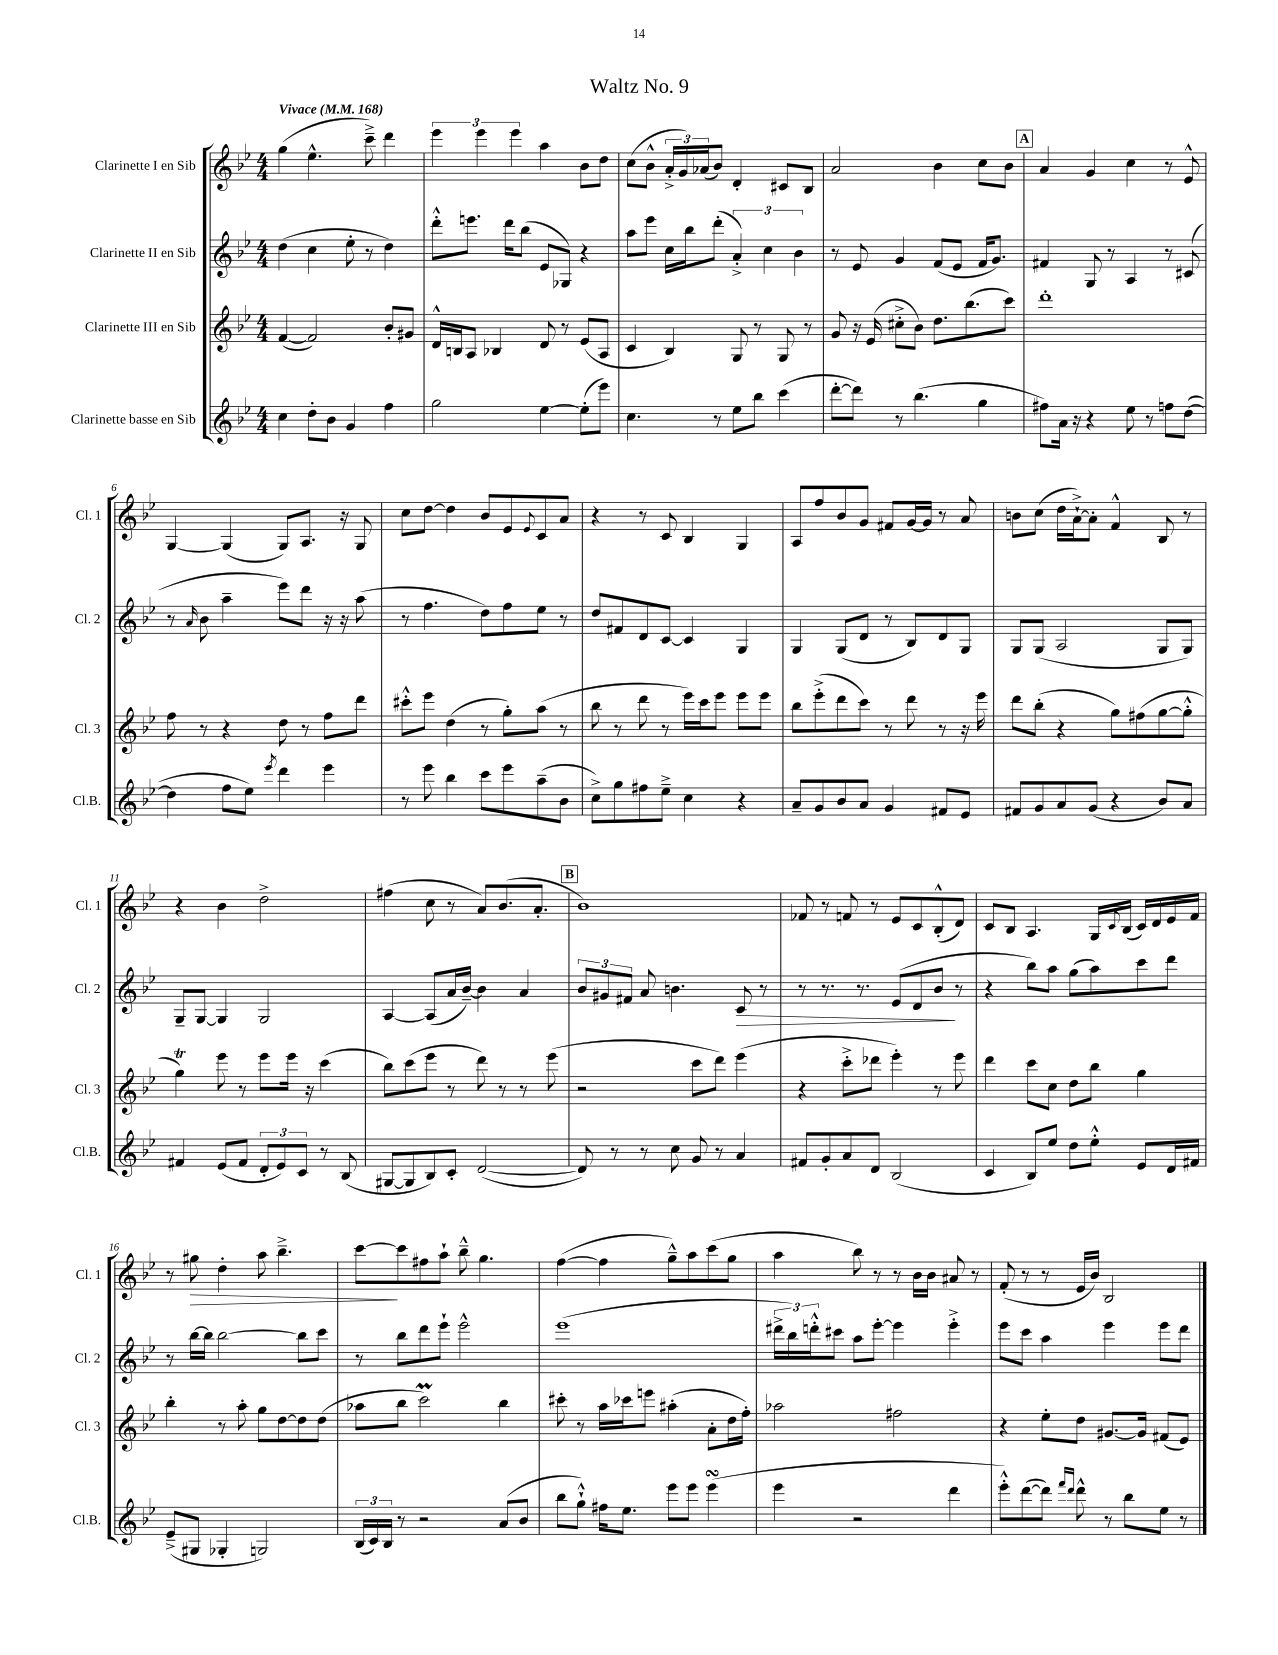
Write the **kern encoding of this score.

**kern	**kern	**kern	**dynam	**kern	**dynam
*part4	*part3	*part2	*part2	*part1	*part1
*staff4	*staff3	*staff2	*staff2	*staff1	*staff1
*I"Clarinette basse en Sib	*I"Clarinette III en Sib	*I"Clarinette II en Sib	*	*I"Clarinette I en Sib	*
*I'Cl.B.	*I'Cl. 3	*I'Cl. 2	*	*I'Cl. 1	*
*clefG2	*clefG2	*clefG2	*	*clefG2	*
*k[b-e-]	*k[b-e-]	*k[b-e-]	*	*k[b-e-]	*
*M4/4	*M4/4	*M4/4	*	*M4/4	*
*MM168	*MM168	*MM168	*	*MM168	*
=1	=1	=1	=1	=1	=1
!	!	!	!	!LO:TX:a:B:t=Vivace	!
4cc\	([4f/	(4dd\	.	(4gg\	.
8dd'\L	2f/])	4cc\	.	4.ee-^^\	.
8b-\J	.	.	.	.	.
4g/	.	8ee-'\	.	.	.
.	.	8r	.	8ccc~^\)	.
4ff\	8b-'/L	4dd\)	.	4ddd\	.
.	8g#X/J	.	.	.	.
=2	=2	=2	=2	=2	=2
2gg\	16d^^/LL	8ddd'^^\L	.	6eee-\	.
.	16Bn/J	.	.	.	.
.	8A/J	8.eeen\J	.	.	.
.	.	.	.	6eee-\	.
.	4B-X/	.	.	.	.
.	.	16ddd\KL	.	.	.
.	.	.	.	6eee-\	.
.	.	(8bb-\J	.	.	.
[4ee-\	8d/	8e-/L	.	4aa\	.
.	8r	8G-X/J)	.	.	.
(8ee-'\L]	(8e-/L	4r	.	8b-\L	.
8eee-\J)	8A/J	.	.	8dd\J	.
=3	=3	=3	=3	=3	=3
4.cc\	4c/	8aa\L	.	(8cc\L	.
.	.	8eee-\J	.	8b-^^\J	.
.	4B-/)	16cc\LL	.	24a'^/LL	.
.	.	.	.	24g/)	.
.	.	16bb-\J	.	.	.
.	.	.	.	(24a-X/J	.
8r	.	(8ddd'\J	.	8b-/J)	.
8ee-\L	8G/	6a'^/)	.	4d'/	.
8bb-\J	8r	.	.	.	.
.	.	6cc\	.	.	.
(4ccc\	8G/	.	.	8c#X/L	.
.	.	6b-\	.	.	.
.	8r	.	.	8B-/J	.
=4	=4	=4	=4	=4	=4
[8ddd'\L	8g/	8r	.	2a/	.
8ddd\J])	16r	8e-/	.	.	.
.	(16e-/	.	.	.	.
8r	8cc#X'^\L	4g/	.	.	.
(4.bb-\	8b-\J)	.	.	.	.
.	8.dd\L	(8f/L	.	4b-\	.
.	.	8e-/J	.	.	.
.	(8.bb-\	.	.	.	.
4gg\	.	16f/KL	.	8cc\L	.
.	.	8.g/J)	.	.	.
.	8ccc\J)	.	.	8b-\J	.
!!LO:REH:place=s1:t=A
=5	=5	=5	=5	=5	=5
8ff#X\L)	1ddd'	4f#X/	.	4a/	.
16a\Jk	.	.	.	.	.
16r	.	.	.	.	.
4r	.	8G/	.	4g/	.
.	.	8r	.	.	.
8ee-\	.	4A/	.	4cc\	.
8r	.	.	.	.	.
8ffn\L	.	8r	.	8r	.
([8dd\J	.	(8c#X/	.	8e-^^/	.
!!LO:LB:g=z
=6	=6	=6	=6	=6	=6
4dd\]	8ff\	8r	.	[4G/	.
.	.	16qqa/	.	.	.
.	8r	8b-\	.	.	.
8ff\L	4r	4aa~\	.	(4G/]	.
8ee-\J)	.	.	.	.	.
8qeee-/	.	.	.	.	.
4ddd\	8dd\	8eee-\L)	.	8G/L)	.
.	8r	8ddd\J	.	8.A/J	.
4eee-\	8ff\L	16r	.	.	.
.	.	16r	.	16r	.
.	8ddd\J	(8aa\	.	8G/	.
=7	=7	=7	=7	=7	=7
8r	8ccc#X'^^\L	8r	.	8cc\L	.
8eee-\	8eee-\J	4.ff\	.	[8dd\J	.
4bb-\	(4dd\	.	.	4dd\]	.
8ccc\L	8r	8dd\L)	.	8b-/L	.
8eee-\	8gg'\L)	8ff\	.	8e-/	.
.	.	.	.	8qqe-/	.
(8aa~\	(8aa\J	8ee-\J	.	8c/	.
8b-\J	8r	8r	.	8a/J	.
=8	=8	=8	=8	=8	=8
8cc^\L)	8bb-\	8dd/L	.	4r	.
8gg\	8r	8f#X/	.	.	.
8ff#X\	8ddd\	8d/	.	8r	.
8ee-~^\J	8r	[8c/J	.	8c/	.
4cc\	16eee-\LL)	4c/]	.	4B-/	.
.	16ccc\J	.	.	.	.
.	8eee-\J	.	.	.	.
4r	8eee-\L	4G/	.	4G/	.
.	8eee-\J	.	.	.	.
=9	=9	=9	=9	=9	=9
8a~/L	8bb-\L	4G/	.	8A/L	.
8g/	(8eee-'^\	.	.	8ff/	.
8b-/	8ddd\	(8G/L	.	8b-/	.
8a/J	8ccc\J)	8d/J	.	8g/J	.
4g/	8r	8r	.	8f#X/L	.
.	8ddd\	8B-/L)	.	[16g/L	.
.	.	.	.	16g/JJ]	.
8f#X/L	8r	8d/	.	8r	.
8e-/J	16r	8G/J	.	8a/	.
.	16eee-\	.	.	.	.
=10	=10	=10	=10	=10	=10
8f#X/L	8ddd\L	8G/L	.	8bn\L	.
8g/	(8bb-'\J	(8G/J	.	(8cc\J	.
8a/	4r	2A/	.	16dd\LL	.
.	.	.	.	[16a`^\J)	.
(8g/J	.	.	.	8a'\J]	.
4r	8gg\L)	.	.	4f^^/	.
.	(8ff#X\	.	.	.	.
8b-/L)	[8gg\	8G/L	.	8B-/	.
8a/J	8gg'^^\J]	8G/J)	.	8r	.
!!LO:LB:g=z
=11	=11	=11	=11	=11	=11
4f#X/	4ggT\)	8G~/L	.	4r	.
.	.	[8G/J	.	.	.
(8e-/L	8eee-\	4G/]	.	4b-\	.
8f#/J	8r	.	.	.	.
12d'/L	8eee-\L	2G/	.	2dd^\	.
12e-/)	.	.	.	.	.
.	16eee-\Jk	.	.	.	.
12c/J	.	.	.	.	.
.	16r	.	.	.	.
8r	(4ccc\	.	.	.	.
(8B-/	.	.	.	.	.
=12	=12	=12	=12	=12	=12
[8G#X/L	8bb-\L)	[4A/	.	(4ff#X\	.
8G#/]	(8ccc\	.	.	.	.
8B-/)	8eee-\J	(8A/L]	.	8cc\	.
8c'/J	8r	16a/L	.	8r	.
.	.	[16b-~/JJ)	.	.	.
([2d/	8ddd\)	4b-\]	.	8a/L)	.
.	8r	.	.	(8.b-/	.
.	8r	4a/	.	.	.
.	.	.	.	8.a'/J	.
.	(8eee-\	.	.	.	.
!!LO:REH:place=s1:t=B
=13	=13	=13	=13	=13	=13
8d/])	2r	12b-/L	.	1b-)	.
.	.	12g#X/	.	.	.
8r	.	.	.	.	.
.	.	12f#X/J	.	.	.
8r	.	8a/	.	.	.
8cc\	.	4.bn\	.	.	.
8g/	8ccc\L	.	.	.	.
8r	8ddd\J)	.	.	.	.
!	!	!	!LO:HP:b	!	!
4a/	(4eee-\	8c/	>	.	.
.	.	8r	.	.	.
=14	=14	=14	=14	=14	=14
8f#X/L	4r	8r	.	8f-X/	.
8g'/	.	8.r	.	8r	.
8a/	8ccc'^\L	.	.	8fn/	.
.	.	8.r	.	.	.
8d/J	8ddd-X\J	.	.	8r	.
(2B-/	4eee-'\)	(8e-/L	.	8e-/L	.
.	.	8d/	.	8c/	.
.	8r	8b-/J	.	(8B-'^^/	.
.	8eee-\	8r	]	8d/J)	.
=15	=15	=15	=15	=15	=15
4c/	4ddd\	4r	.	8c/L	.
.	.	.	.	8B-/J	.
8B-/L)	8ccc\L	8bb-\L)	.	4.A/	.
8ee-/J	8cc\J	8aa\J	.	.	.
8dd\L	8dd\L	(8gg\L	.	.	.
8ee-'^^\J	8bb-\J	8aa\)	.	16G/LL	.
.	.	.	.	8qqc/	.
.	.	.	.	(16B-/JJ	.
8e-/L	4gg\	8ccc\	.	16c/LL)	.
.	.	.	.	16d/	.
16d/L	.	8ddd\J	.	16e-/	.
16f#X/JJ	.	.	.	16f/JJ	.
!!LO:LB:g=z
=16	=16	=16	=16	=16	=16
(8e-~^/L	4bb-'\	8r	.	8r	.
!	!	!	!	!	!LO:HP:b
8G#X/J	.	[16bb-\LL	.	8gg#X\	>
.	.	16bb-\JJ]	.	.	.
4G-X'/	8r	[2bb-\	.	4dd'\	.
.	8aa'\	.	.	.	.
2Gn/)	8gg\L	.	.	8aa\	.
.	[8dd\	.	.	4.bb-~^\	.
.	8dd\]	8bb-\L]	.	.	.
.	(8dd\J	8ccc\J	.	.	.
=17	=17	=17	=17	=17	=17
(24B-/LL	8aa-X\L	8r	.	[8ccc\L	.
24c/)	.	.	.	.	.
24B-/JJ	.	.	.	.	.
8r	8bb-\J	8bb-\L	.	8ccc\]	]
2r	2cccM\)	8ddd\	.	8ff#X\	.
.	.	8eee-`\J	.	8aa`\J	.
.	.	2eee-^^\	.	8bb-~^^\	.
.	.	.	.	4.gg\	.
(8a/L	4bb-\	.	.	.	.
8b-/J	.	.	.	.	.
=18	=18	=18	=18	=18	=18
8bb-\L	8ccc#X'\	(1eee-	.	([4ff\	.
8gg`^^\J)	8r	.	.	.	.
16ff#X\KL	16aa\LL	.	.	4ff\]	.
8.ee-\J	16ccc-X\J	.	.	.	.
.	8eeen\J	.	.	.	.
8eee-\L	(4aa#X'\	.	.	8gg~^^\L)	.
8eee-\J	.	.	.	8aa\	.
(4eee-sSSs\	8a'\L	.	.	(8ccc\	.
.	16dd\L	.	.	8gg\J	.
.	16ff'\JJ)	.	.	.	.
=19	=19	=19	=19	=19	=19
4eee-\	2aa-X\	24ddd#X^\LL	.	4aa\	.
.	.	24bb-\)	.	.	.
.	.	24dddn'^^\J	.	.	.
.	.	8ccc#X\J	.	.	.
2r	.	8aa\L	.	8bb-\)	.
.	.	[8eee-'\J	.	8r	.
.	2ff#X\	4eee-\]	.	8r	.
.	.	.	.	16b-\LL	.
.	.	.	.	16b-\JJ	.
4ddd\	.	4eee-'^\	.	8a#X/	.
.	.	.	.	8r	.
=20	=20	=20	=20	=20	=20
8eee-'^^\L)	4r	8eee-\L	.	(8f'/	.
([8ddd\	.	8ccc\J	.	8r	.
8ddd\J])	8ee-'\L	4aa\	.	8r	.
16qqfff/LL	.	.	.	.	.
16qqddd/JJ	.	.	.	.	.
8ddd^^\	8dd\J	.	.	16e-/LL	.
.	.	.	.	16b-/JJ)	.
8r	[8.g#X/L	4eee-\	.	2B-/	.
8bb-\L	.	.	.	.	.
.	16g#/Jk]	.	.	.	.
8ee-\J	(8f#X/L	8eee-\L	.	.	.
8r	8e-/J)	8ddd\J	.	.	.
==	==	==	==	==	==
*-	*-	*-	*-	*-	*-
